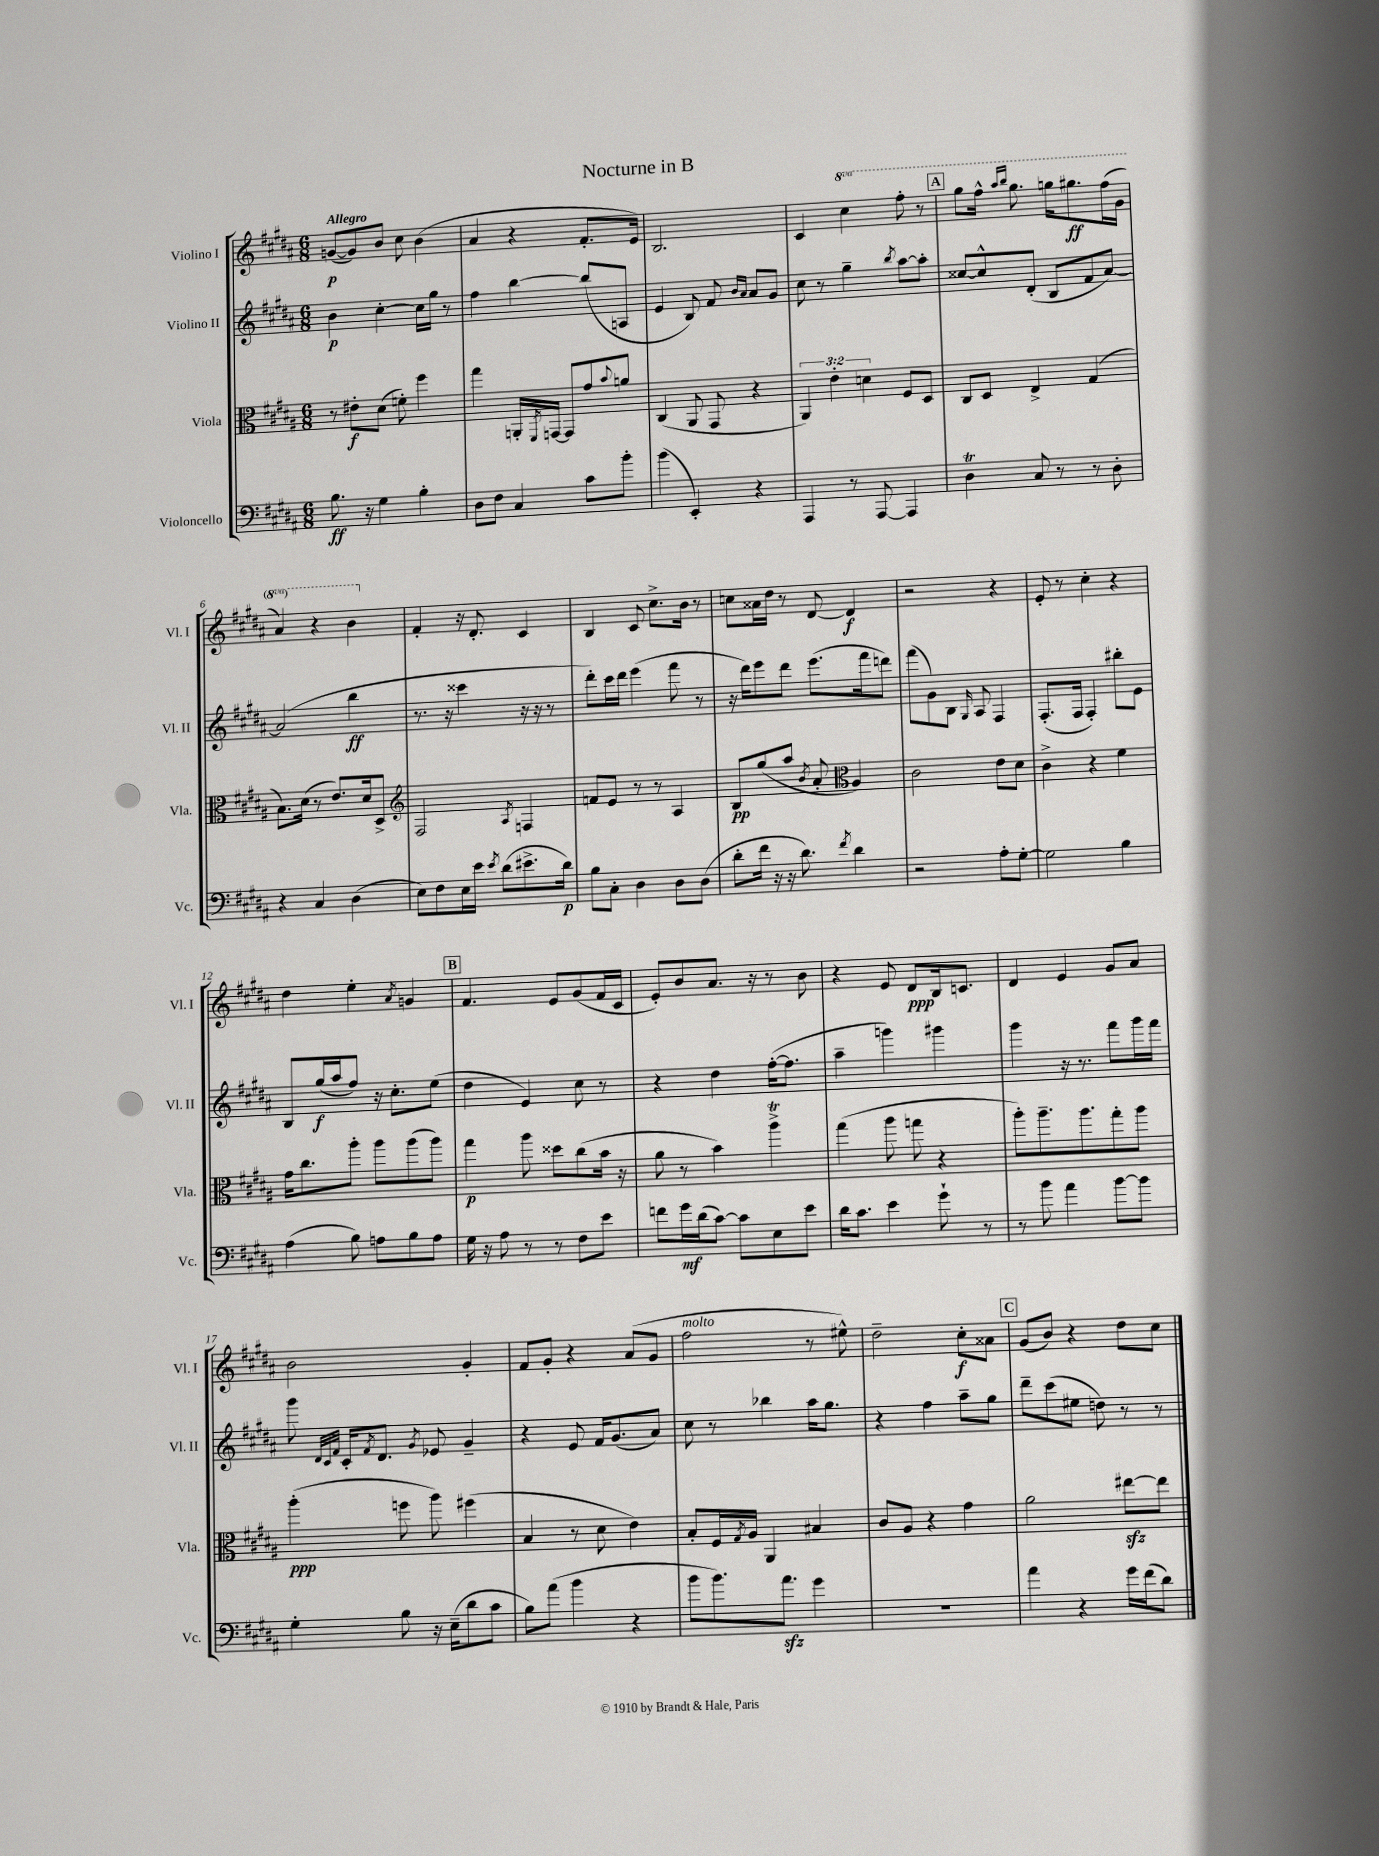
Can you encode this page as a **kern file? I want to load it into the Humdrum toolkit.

**kern	**kern	**kern	**kern
*staff4	*staff3	*staff2	*staff1
*clefF4	*clefC3	*clefG2	*clefG2
*k[f#c#g#d#a#]	*k[f#c#g#d#a#]	*k[f#c#g#d#a#]	*k[f#c#g#d#a#]
*M6/8	*M6/8	*M6/8	*M6/8
8.B\	8r	4b\	([8g/L
.	8e#'\L	.	8g/])
16r	.	.	.
4G#\	(8d#\J	[4cc#'\	8b/J
.	8f'\)	.	8cc#\
4B'\	4ff#\	16cc#\]LL	(4b\
.	.	16gg#\JJ	.
.	.	8r	.
=	=	=	=
8D#\L	4gg#\	4ff#\	4a#/
8F#\J	.	.	.
4C#/	16AA'/LL	[4bb\	4r
.	8qFF#/	.	.
.	[16GG/JJ	.	.
.	8GG/]L	.	.
8c#\L	8g#/	(8bb/]L	8.f#'/L
.	8qqb/	.	.
8b'\J	8a/J	8A/J	.
.	.	.	16e/Jk)
=	=	=	=
(4b\	(4C#/	4e/	2.B/
4EE'/)	8AA#/	8B/)	.
.	8GG#/	8f#/	.
.	.	16qqb/LL	.
.	.	16qqa#/JJ	.
4r	4r	8a#/L	.
.	.	8g#/J	.
=	=	=	=
4AAA#/	6AA#/)	8cc#\	4c#/
.	.	8r	.
.	6e'\	.	.
8r	.	4gg#~\	4ccc#\
.	6d\	.	.
[8AAA#/	.	.	.
.	.	8qbb/	.
4AAA#/]	8F#/L	[8aa#\L	8fff#'\
.	8D#/J	8aa#'\]J	8r
=	=	=	=
4D#\	8C#/L	[8cc##/L	8ggg#\L
.	8D#/J	8cc##^^/]	16fff#^^\Jk
.	.	.	16qqaaa#/LL
.	.	.	16qqbbb/JJ
.	.	.	8.ggg#\
8C#/	4E^/	(8d#'/J	.
8r	.	8B/L	16ggg\LK
.	.	.	8.ggg#\
8r	(4G#/	8f#/	.
8D#'\	.	[8a#/J)	(16fff#\L
.	.	.	16gg#\JJ
=	=	=	=
4r	8.B\L)	(2a#/]	4aa#/)
.	(16d#\Jk	.	.
4C#/	8r	.	4r
.	8.e/L)	.	.
(4D#\	.	4bb\	4bb\
.	16d#/k	.	.
.	8D#^/J	.	.
=	=	=	=
*	*clefG2	*	*
8E\L)	2F#/	8.r	4f#'/
8F#\	.	.	.
.	.	16r	.
16E\L	.	4ccc##\	16r
16e\JJ	.	.	8.d#'/
8qe/	.	.	.
(8d#\L	.	.	.
.	8qA#/	.	.
8.e#^\	4F/	16r	4c#/
.	.	16r	.
.	.	8r	.
16d#\Jk)	.	.	.
=	=	=	=
8B\L	8f/L	8ddd#'\L)	4B/
8C#'\J	8e/J	16ccc#\L	.
.	.	16ddd#\JJ	.
4D#\	8r	(4eee\	8c#/
.	8r	.	8.cc#^\L
8D#\L	4A#/	8fff#\	.
.	.	.	16b\Jk
(8D#\J	.	8r	8r
=	=	=	=
8d#'\L	8B/L	16r	8cc\L
.	.	16ddd#\LK)	.
16f#\Jk	(8gg#/	8eee\	16a##\L
16r	.	.	16dd#\JJ
16r	8aa#/J	8ddd#\J	8r
8.d#\)	.	.	.
.	8qb/	.	.
.	8a#'/	(8.eee\L	[8d#/
*	*clefC3	*	*
8qf#/	.	.	.
4d#\	4A#/)	.	4d#/]
.	.	16fff#\k	.
.	.	8ddd\J)	.
=	=	=	=
2r	2c#\	(8fff#\L	2r
.	.	8g#\)	.
.	.	8B\J	.
.	.	16qqG#/	.
.	.	8A#/	.
8A#'\L	8e\L	4F#/	4r
[8G#'\J	8d#\J	.	.
=	=	=	=
2G#\]	4c#^\	(8.F#'/L	8e'/
.	.	.	8r
.	.	16F#/Jk	.
.	4r	4F#'/)	4cc#'\
4B\	4f#\	8bb#'\L	4r
.	.	8e\J	.
=	=	=	=
(4A#\	16g#\LK	8B/L	4dd#\
.	8.cc#\	.	.
.	.	(16gg#/L	.
.	.	16aa#/J	.
8B\)	8aa#'\J	8ff#/J)	4ee'\
8A\L	8aa#\L	16r	.
.	.	8.cc#'\L	.
.	.	.	8qa#/
8B\	(8aa#\	.	4g/
8A\J	8aa#\J)	(8ee\J	.
=	=	=	=
16G#\	4gg#\	4dd#\	4.f#/
16r	.	.	.
8A#\	.	.	.
8r	8aa#\	4e/)	.
8r	8dd##\L	.	8e/L
8F#\L	(8cc#\	8cc#\	(8g#/
8e\J	16b\Jk	8r	16f#/L
.	16r	.	16c#/JJ
=	=	=	=
8f\L	8a#\	4r	8e'/L)
16g#\L	8r	.	8b/
(16d#\J	.	.	.
[8c#\J)	4b\)	4dd#\	8.a#/J
8c#\]L	.	.	.
.	.	.	16r
8E\	4aa#^\	([16ff#'\LK	8r
.	.	8.ff#\]J	.
8e\J	.	.	8b\
=	=	=	=
16d#\LK	(4gg#\	4aa#~\	4r
8.c#\J	.	.	.
4e\	8aa#\	4ggg\)	8e/
.	8gg\	.	8d#/L
8g#`\	4r	4ggg#\	16B/k
.	.	.	8.c/J
8r	.	.	.
=	=	=	=
8r	8aa#'\L)	4ggg#\	4d#/
8b\	8.aa#~\	.	.
4a#\	.	16r	4e/
.	8.aa#\	8.r	.
[8b\L	8gg#'\	8fff#\L	8g#/L
8b\]J	8aa#\J	16ggg#\L	8a#/J
.	.	16fff#\JJ	.
=	=	=	=
4G#'\	(4aa#'\	8ggg#\	2b\
.	.	32qqd#/LLL	.
.	.	32qqc#/	.
.	.	32qqf#/JJJ	.
.	.	16c#'/LK	.
.	.	8qf#/	.
.	.	8.d#/J	.
8B\	8ff\	.	.
.	.	8qg#/	.
16r	8aa#\)	8e-/	.
(16E~\LK	.	.	.
8d#\	(4ff#\	4g#~/	4g#'/
8c#\J	.	.	.
=	=	=	=
8B\L)	4B/	4r	8f#/L
(8a#\J	.	.	8g#'/J
4b\	8r	8e/	4r
.	8d#\	16f#/LK	.
.	.	(8.g#/	.
4r	4e\)	.	(8a#/L
.	.	8a#/J)	8g#/J
=	=	=	=
8b\L	8B'/L	8cc#\	2ff#\
8.b\)	16F#/L	8r	.
.	8qG#/	.	.
.	16A#/JJ	.	.
.	4AA#/	4bb-\	.
8.a#\J	.	.	.
4g#\	4B#/	16aa#\LK	8r
.	.	8.gg#\J	.
.	.	.	8ee#^^\)
=	=	=	=
2.r	8c#/L	4r	2dd#~\
.	8A#/J	.	.
.	4r	4ff#\	.
.	4g#\	8aa#~\L	8cc#'\L
.	.	8gg#\J	8a##\J
=	=	=	=
4a#\	2a#\	8ddd#~\L	(8g#/L
.	.	(8ccc#\	8b/J)
4r	.	8ee#\J	4r
.	.	8dd\)	.
16g#\LL	[8ee#\L	8r	8dd#\L
(16f#\J	.	.	.
8d#\J)	8ee#\]J	8r	8cc#\J
==	==	==	==
*-	*-	*-	*-
